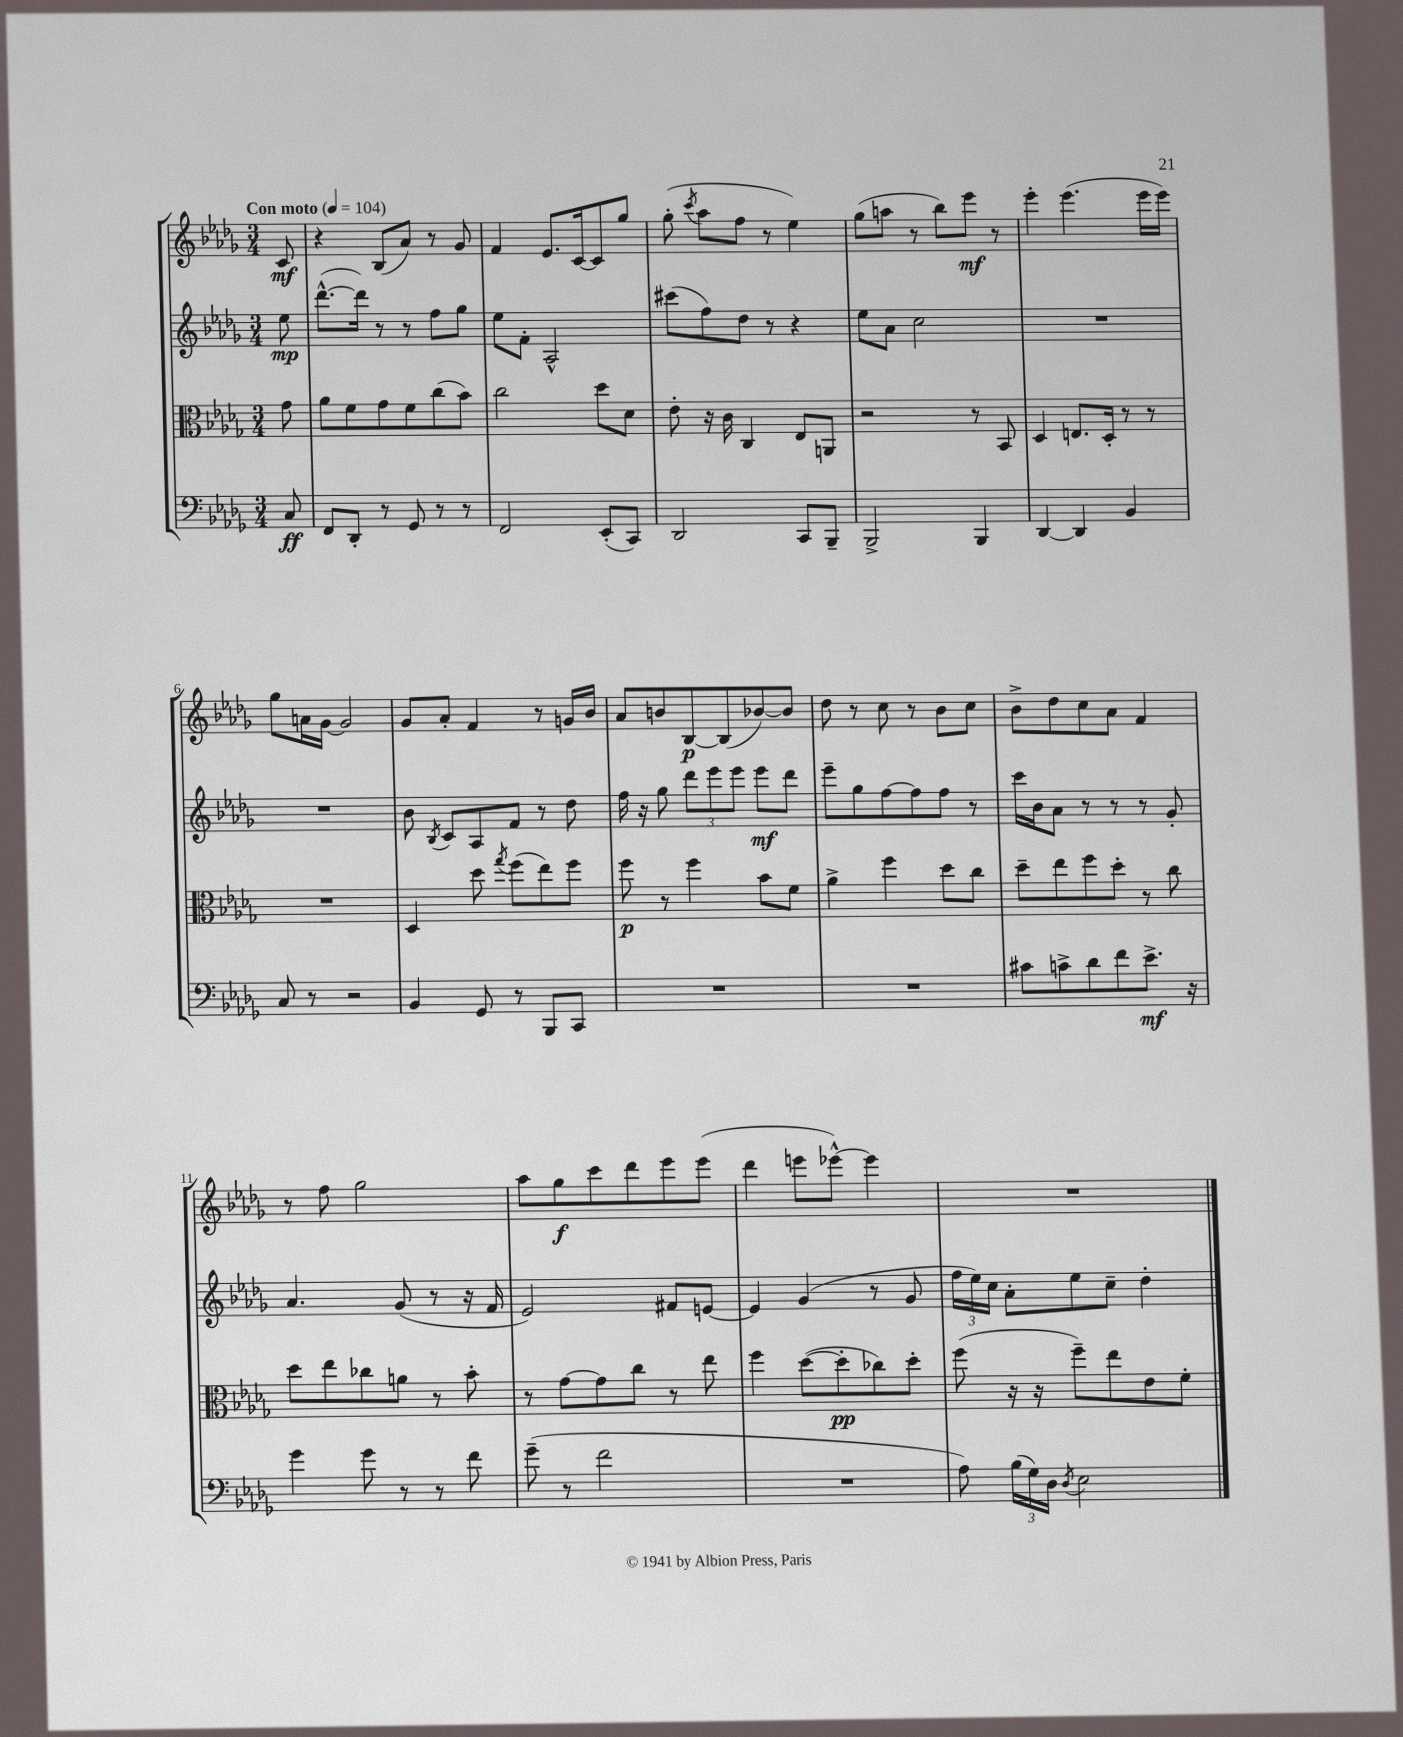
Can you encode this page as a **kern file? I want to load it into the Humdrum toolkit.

**kern	**kern	**kern	**kern
*staff4	*staff3	*staff2	*staff1
*clefF4	*clefC3	*clefG2	*clefG2
*k[b-e-a-d-g-]	*k[b-e-a-d-g-]	*k[b-e-a-d-g-]	*k[b-e-a-d-g-]
*M3/4	*M3/4	*M3/4	*M3/4
*MM104	*MM104	*MM104	*MM104
8C	8g-	8ee-	8c
=	=	=	=
8FF	8a-	([8.ddd-^^	4r
8DD-'	8f	.	.
.	.	16ddd-])	.
8r	8g-	8r	(8B-
8GG-	8f	8r	8a-)
8r	(8cc	8ff	8r
8r	8b-)	8gg-	8g-
=	=	=	=
2FF	2cc	8ee-	4f
.	.	8f'	.
.	.	2A-^^	8.e-
.	.	.	[16c
(8EE-'	8dd-	.	8c]
8CC)	8d-	.	8gg-
=	=	=	=
2DD-	8e-'	(8ccc#	(8gg-'
.	.	.	8qccc
.	16r	8ff)	8aa-
.	16c	.	.
.	4C	8dd-	8ff
.	.	8r	8r
8CC	8E-	4r	4ee-)
8BBB-~	8AA	.	.
=	=	=	=
2BBB-^	2r	8ee-	(8gg-
.	.	8a-	8aa
.	.	2cc	8r
.	.	.	8bb-)
4BBB-	8r	.	8eee-
.	8BB-	.	8r
=	=	=	=
[4DD-	4D-	2.r	4eee-'
4DD-]	8.E	.	(4.eee-
.	16D-'	.	.
4BB-	8r	.	.
.	8r	.	16eee-
.	.	.	16eee-)
=	=	=	=
8C	2.r	2.r	8gg-
8r	.	.	16a
.	.	.	[16g-
2r	.	.	2g-]
=	=	=	=
4BB-	4D-	8b-	8g-
.	.	8qB-	.
.	.	8c	8a-'
8GG-	8dd-	8A-	4f
.	8qgg-	.	.
8r	(8ff	8f	.
8BBB-	8ee-)	8r	8r
8CC	8ff	8dd-	16g
.	.	.	16b-
=	=	=	=
2.r	8ff	16ff	8a-
.	.	16r	.
.	8r	8gg-	8b
.	4ff	12ddd-	[8B-
.	.	12eee-	.
.	.	.	(8B-]
.	.	12eee-	.
.	8b-	8eee-	[8b-)
.	8f	8ddd-	8b-]
=	=	=	=
2.r	4a-^	8eee-~	8dd-
.	.	8gg-	8r
.	4ff	[8ff	8cc
.	.	8ff]	8r
.	8dd-	8ff	8b-
.	8cc	8r	8cc
=	=	=	=
8c#	8dd-~	16ccc	8b-^
.	.	16b-	.
8c^	8ee-	8a-	8dd-
8d-	8ff	8r	8cc
8f	8dd-'	8r	8a-
8.e-^	8r	8r	4f
.	8cc	8g-'	.
16r	.	.	.
=	=	=	=
4g-	8dd-	4.a-	8r
.	8ee-	.	8ff
8g-	8cc-	.	2gg-
8r	8a	(8g-	.
8r	8r	8r	.
8f	8b-'	16r	.
.	.	16f	.
=	=	=	=
(8g-~	8r	2e-)	8aa-
8r	[8g-	.	8gg-
2f	8g-]	.	8ccc
.	8cc	.	8ddd-
.	8r	8f#	8eee-
.	8ee-	[8e	(8eee-
=	=	=	=
2.r	4ff	4e]	4ddd-
.	([8dd-	(4g-	8eee
.	8dd-']	.	[8eee-^^)
.	8cc-)	8r	4eee-]
.	8dd-'	8g-	.
=	=	=	=
8A-)	(8ff	24ff	2.r
.	.	24ee-)	.
.	.	24cc	.
(24B-	16r	8a-'	.
24G-)	.	.	.
.	16r	.	.
24D-	.	.	.
8qD-	.	.	.
2E-	8ff~)	8ee-	.
.	8ee-	8cc~	.
.	8e-	4dd-'	.
.	8f'	.	.
==	==	==	==
*-	*-	*-	*-
